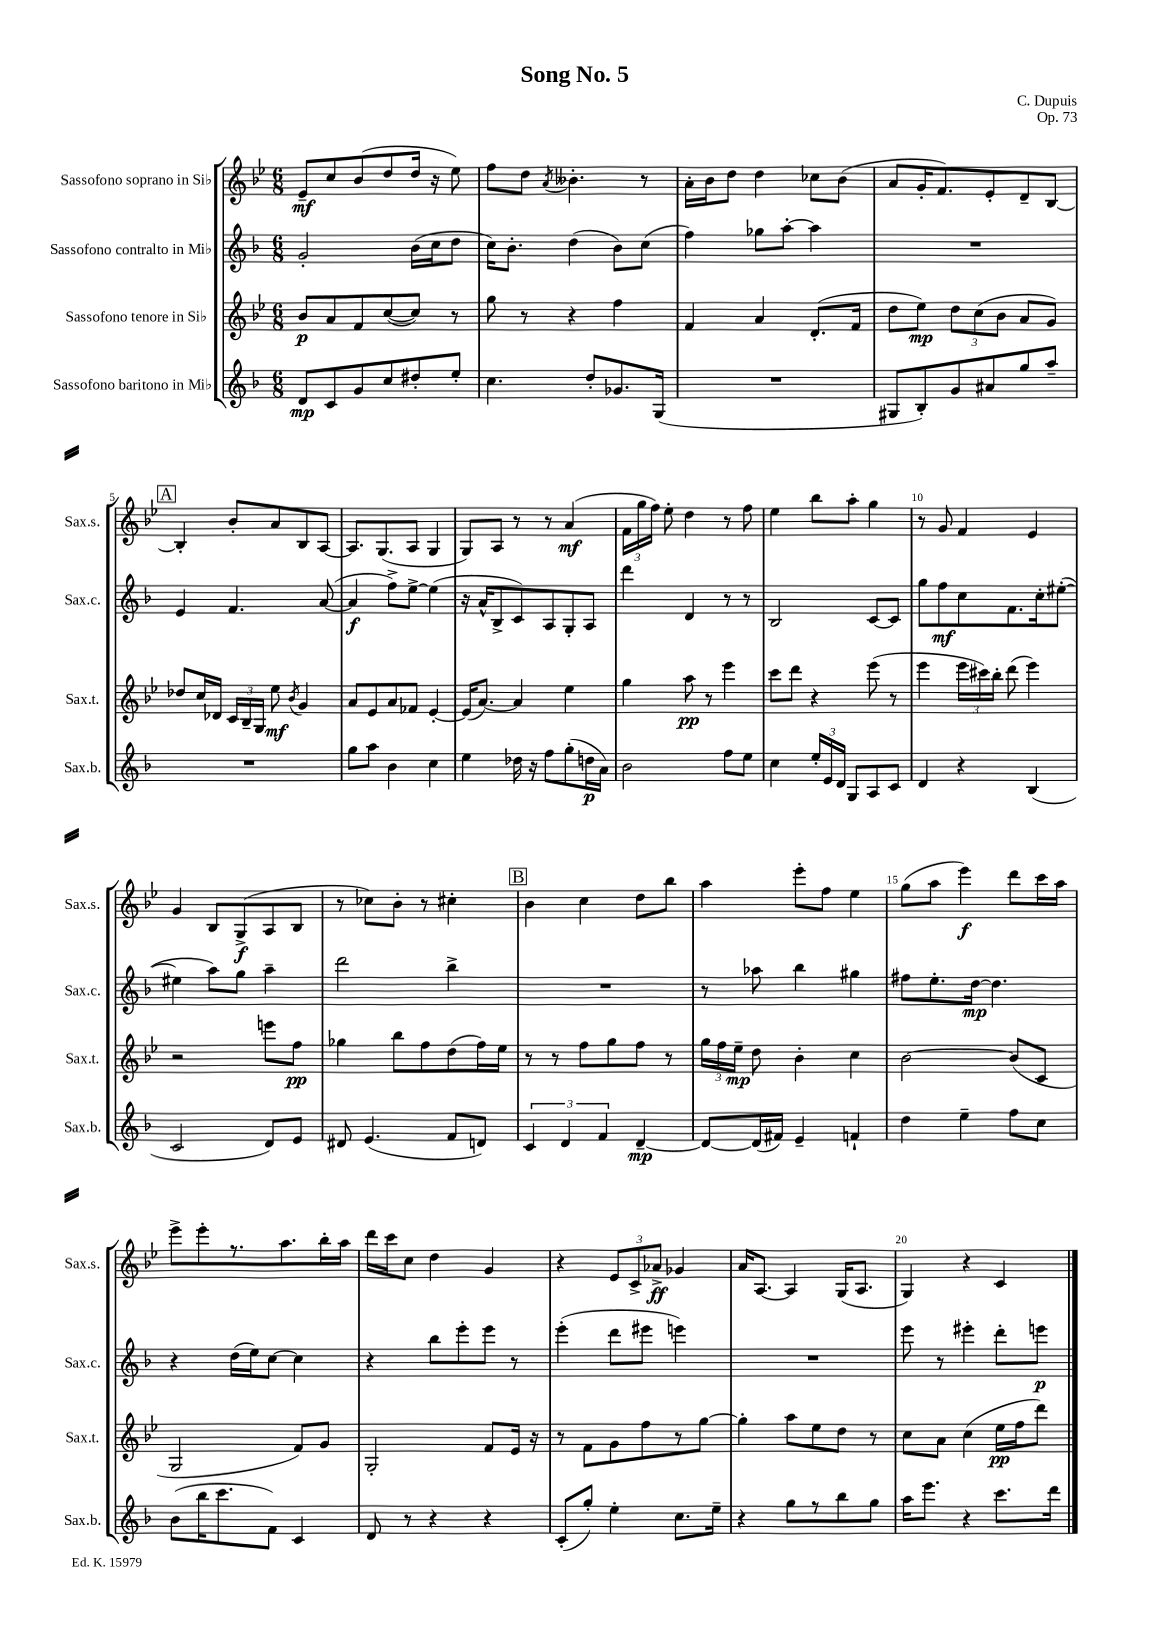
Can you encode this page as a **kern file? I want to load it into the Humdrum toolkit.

**kern	**dynam	**kern	**dynam	**kern	**dynam	**kern	**dynam
*part4	*part4	*part3	*part3	*part2	*part2	*part1	*part1
*staff4	*staff4	*staff3	*staff3	*staff2	*staff2	*staff1	*staff1
*I"Sassofono baritono in Mi♭	*	*I"Sassofono tenore in Si♭	*	*I"Sassofono contralto in Mi♭	*	*I"Sassofono soprano in Si♭	*
*I'Sax.b.	*	*I'Sax.t.	*	*I'Sax.c.	*	*I'Sax.s.	*
*clefG2	*	*clefG2	*	*clefG2	*	*clefG2	*
*k[b-]	*	*k[b-e-]	*	*k[b-]	*	*k[b-e-]	*
*M6/8	*	*M6/8	*	*M6/8	*	*M6/8	*
=1	=1	=1	=1	=1	=1	=1	=1
8d/L	mp	8b-/L	p	2g'/	.	8e-~/L	mf
8c/	.	8a/	.	.	.	8cc/	.
8g/	.	8f/	.	.	.	(8b-/	.
8cc/	.	([8cc/	.	.	.	8dd/	.
8dd#X'/	.	8cc/J])	.	(16b-\LL	.	16dd/Jk	.
.	.	.	.	16cc\J	.	16r	.
8ee'/J	.	8r	.	8dd\J	.	8ee-\)	.
=2	=2	=2	=2	=2	=2	=2	=2
4.cc\	.	8gg\	.	16cc\KL)	.	8ff\L	.
.	.	.	.	8.b-'\J	.	.	.
.	.	8r	.	.	.	8dd\J	.
.	.	.	.	.	.	8qa/	.
.	.	4r	.	(4dd\	.	4.b--X'\	.
8dd'/L	.	.	.	.	.	.	.
8.g-X/	.	4ff\	.	8b-\L)	.	.	.
.	.	.	.	(8cc\J	.	8r	.
(16G/Jk	.	.	.	.	.	.	.
=3	=3	=3	=3	=3	=3	=3	=3
2.r	.	4f/	.	4ff\)	.	16a'\LL	.
.	.	.	.	.	.	16b-\J	.
.	.	.	.	.	.	8dd\J	.
.	.	4a/	.	8gg-X\L	.	4dd\	.
.	.	.	.	[8aa'\J	.	.	.
.	.	(8.d'/L	.	4aa\]	.	8cc-X\L	.
.	.	.	.	.	.	(8b-\J	.
.	.	16f/Jk	.	.	.	.	.
=4	=4	=4	=4	=4	=4	=4	=4
8G#X/L	.	8dd\L	.	2.r	.	8a/L	.
8B-'/)	.	8ee-\J)	mp	.	.	16g'/K	.
.	.	.	.	.	.	8.f/)	.
8g/	.	12dd\L	.	.	.	.	.
.	.	(12cc\	.	.	.	.	.
8a#X/	.	.	.	.	.	8e-'/	.
.	.	12b-\J	.	.	.	.	.
8gg/	.	8a/L	.	.	.	8d~/	.
8aa~/J	.	8g/J)	.	.	.	[8B-/J	.
!!LO:LB:g=z
!!LO:REH:place=s1:t=A
=5	=5	=5	=5	=5	=5	=5	=5
2.r	.	8dd-X/L	.	4e/	.	4B-'/]	.
.	.	16cc/L	.	.	.	.	.
.	.	16d-X/JJ	.	.	.	.	.
.	.	24c/LL	.	4.f/	.	8b-'/L	.
.	.	24B-~/	.	.	.	.	.
.	.	24G/JJ	.	.	.	.	.
.	.	8ee-\	mf	.	.	8a/	.
.	.	8qb-/	.	.	.	.	.
.	.	4g/	.	.	.	8B-/	.
.	.	.	.	([8a/	.	[8A/J	.
=6	=6	=6	=6	=6	=6	=6	=6
8gg\L	.	8a/L	.	4a/]	f	8.A/L]	.
8aa\J	.	8e-/	.	.	.	.	.
.	.	.	.	.	.	(8.G/	.
4b-\	.	8a/	.	8ff^\L)	.	.	.
.	.	8f-X/J	.	[8ee^\J	.	8A/J	.
4cc\	.	[4e-'/	.	(4ee\]	.	4G/	.
=7	=7	=7	=7	=7	=7	=7	=7
4ee\	.	(16e-/KL]	.	16r	.	8G/L)	.
.	.	[8.a/J)	.	16a^^/KL	.	.	.
.	.	.	.	8B-^/	.	8A/J	.
16dd-X\	.	4a/]	.	8c/)	.	8r	.
16r	.	.	.	.	.	.	.
8ff\L	.	.	.	8A/	.	8r	.
(8gg'\	.	4ee-\	.	8G'/	.	(4a/	mf
16ddn\L	p	.	.	8A/J	.	.	.
16a\JJ)	.	.	.	.	.	.	.
=8	=8	=8	=8	=8	=8	=8	=8
2b-\	.	4gg\	.	4ddd\	.	24f\LL	.
.	.	.	.	.	.	24gg\	.
.	.	.	.	.	.	24ff\JJ)	.
.	.	.	.	.	.	8ee-'\	.
.	.	8aa\	pp	4d/	.	4dd\	.
.	.	8r	.	.	.	.	.
8ff\L	.	4eee-\	.	8r	.	8r	.
8ee\J	.	.	.	8r	.	8ff\	.
=9	=9	=9	=9	=9	=9	=9	=9
4cc\	.	8ccc\L	.	2B-/	.	4ee-\	.
.	.	8ddd\J	.	.	.	.	.
24ee'/LL	.	4r	.	.	.	8bb-\L	.
24e/	.	.	.	.	.	.	.
24d/JJ	.	.	.	.	.	.	.
8G/L	.	.	.	.	.	8aa'\J	.
8A/	.	(8eee-\	.	[8c/L	.	4gg\	.
8c/J	.	8r	.	8c/J]	.	.	.
=10	=10	=10	=10	=10	=10	=10	=10
4d/	.	4eee-\	.	8gg\L	.	8r	.
.	.	.	.	8ff\	mf	8g/	.
4r	.	24eee-\LL	.	8cc\	.	4f/	.
.	.	24ccc#X\)	.	.	.	.	.
.	.	24bb-'\JJ	.	.	.	.	.
.	.	(8ddd\	.	8.f\	.	.	.
(4B-/	.	4eee-\)	.	.	.	4e-/	.
.	.	.	.	16cc'\k	.	.	.
.	.	.	.	([8ee#X'\J	.	.	.
!!LO:LB:g=z
=11	=11	=11	=11	=11	=11	=11	=11
2c/	.	2r	.	4ee#X\]	.	4g/	.
.	.	.	.	8aa\L)	.	8B-/L	.
.	.	.	.	8gg\J	.	(8G^/	f
8d/L)	.	8eeen\L	.	4aa~\	.	8A/	.
8e/J	.	8ff\J	pp	.	.	8B-/J	.
=12	=12	=12	=12	=12	=12	=12	=12
8d#X/	.	4gg-X\	.	2ddd\	.	8r	.
(4.e/	.	.	.	.	.	8cc-X\L)	.
.	.	8bb-\L	.	.	.	8b-'\J	.
.	.	8ff\	.	.	.	8r	.
8f/L	.	(8dd\	.	4bb-^\	.	4cc#X'\	.
8dn/J)	.	16ff\L)	.	.	.	.	.
.	.	16ee-\JJ	.	.	.	.	.
!!LO:REH:place=s1:t=B
=13	=13	=13	=13	=13	=13	=13	=13
6c/	.	8r	.	2.r	.	4b-\	.
.	.	8r	.	.	.	.	.
6d/	.	.	.	.	.	.	.
.	.	8ff\L	.	.	.	4cc\	.
6f/	.	.	.	.	.	.	.
.	.	8gg\	.	.	.	.	.
[4d~/	mp	8ff\J	.	.	.	8dd\L	.
.	.	8r	.	.	.	8bb-\J	.
=14	=14	=14	=14	=14	=14	=14	=14
8d/L_	.	24gg\LL	.	8r	.	4aa\	.
.	.	24ff\	.	.	.	.	.
.	.	24ee-~\JJ	mp	.	.	.	.
(16d/L]	.	8dd\	.	8aa-X\	.	.	.
16f#X/JJ)	.	.	.	.	.	.	.
4e~/	.	4b-'\	.	4bb-\	.	8eee-'\L	.
.	.	.	.	.	.	8ff\J	.
4fn`/	.	4cc\	.	4gg#X\	.	4ee-\	.
=15	=15	=15	=15	=15	=15	=15	=15
4dd\	.	[2b-\	.	8ff#X\L	.	(8gg\L	.
.	.	.	.	8.ee'\	.	8aa\J	.
4ee~\	.	.	.	.	.	4eee-\)	f
.	.	.	.	[16dd\Jk	mp	.	.
.	.	.	.	4.dd\]	.	.	.
8ff\L	.	(8b-/L]	.	.	.	8ddd\L	.
8cc\J	.	8c/J	.	.	.	16ccc\L	.
.	.	.	.	.	.	16aa\JJ	.
!!LO:LB:g=z
=16	=16	=16	=16	=16	=16	=16	=16
(8b-\L	.	2G/	.	4r	.	8eee-^\L	.
16bb-\K	.	.	.	.	.	8eee-'\	.
8.ccc\	.	.	.	.	.	.	.
.	.	.	.	(16dd\LL	.	8.r	.
.	.	.	.	16ee\J)	.	.	.
8f\J)	.	.	.	[8cc\J	.	.	.
.	.	.	.	.	.	8.aa\	.
4c/	.	8f/L)	.	4cc\]	.	.	.
.	.	8g/J	.	.	.	16bb-'\L	.
.	.	.	.	.	.	16aa\JJ	.
=17	=17	=17	=17	=17	=17	=17	=17
8d/	.	2G'/	.	4r	.	16ddd\LL	.
.	.	.	.	.	.	16ccc\J	.
8r	.	.	.	.	.	8cc\J	.
4r	.	.	.	8bb-\L	.	4dd\	.
.	.	.	.	8eee'\	.	.	.
4r	.	8f/L	.	8eee\J	.	4g/	.
.	.	16e-/Jk	.	8r	.	.	.
.	.	16r	.	.	.	.	.
=18	=18	=18	=18	=18	=18	=18	=18
(8c'/L	.	8r	.	(4eee'\	.	4r	.
8gg'/J)	.	8f\L	.	.	.	.	.
4ee'\	.	8g\	.	8ddd\L	.	12e-/L	.
.	.	.	.	.	.	12c^/	.
.	.	8ff\	.	8eee#X\J	.	.	.
.	.	.	.	.	.	12a-X^/J	ff
8.cc\L	.	8r	.	4eeen\)	.	4g-X/	.
.	.	[8gg\J	.	.	.	.	.
16ee~\Jk	.	.	.	.	.	.	.
=19	=19	=19	=19	=19	=19	=19	=19
4r	.	4gg'\]	.	2.r	.	16a/KL	.
.	.	.	.	.	.	[8.A/J	.
8gg\L	.	8aa\L	.	.	.	4A/]	.
8r	.	8ee-\	.	.	.	.	.
8bb-\	.	8dd\J	.	.	.	(16G/KL	.
.	.	.	.	.	.	8.A/J	.
8gg\J	.	8r	.	.	.	.	.
=20	=20	=20	=20	=20	=20	=20	=20
16aa\KL	.	8cc\L	.	8eee\	.	4G/)	.
8.eee\J	.	.	.	.	.	.	.
.	.	8a\J	.	8r	.	.	.
4r	.	(4cc\	.	4eee#X'\	.	4r	.
8.ccc\L	.	16ee-\LL	pp	8ddd'\L	.	4c/	.
.	.	16ff\J	.	.	.	.	.
.	.	8ddd\J)	.	8eeen\J	p	.	.
16ddd\Jk	.	.	.	.	.	.	.
==	==	==	==	==	==	==	==
*-	*-	*-	*-	*-	*-	*-	*-
